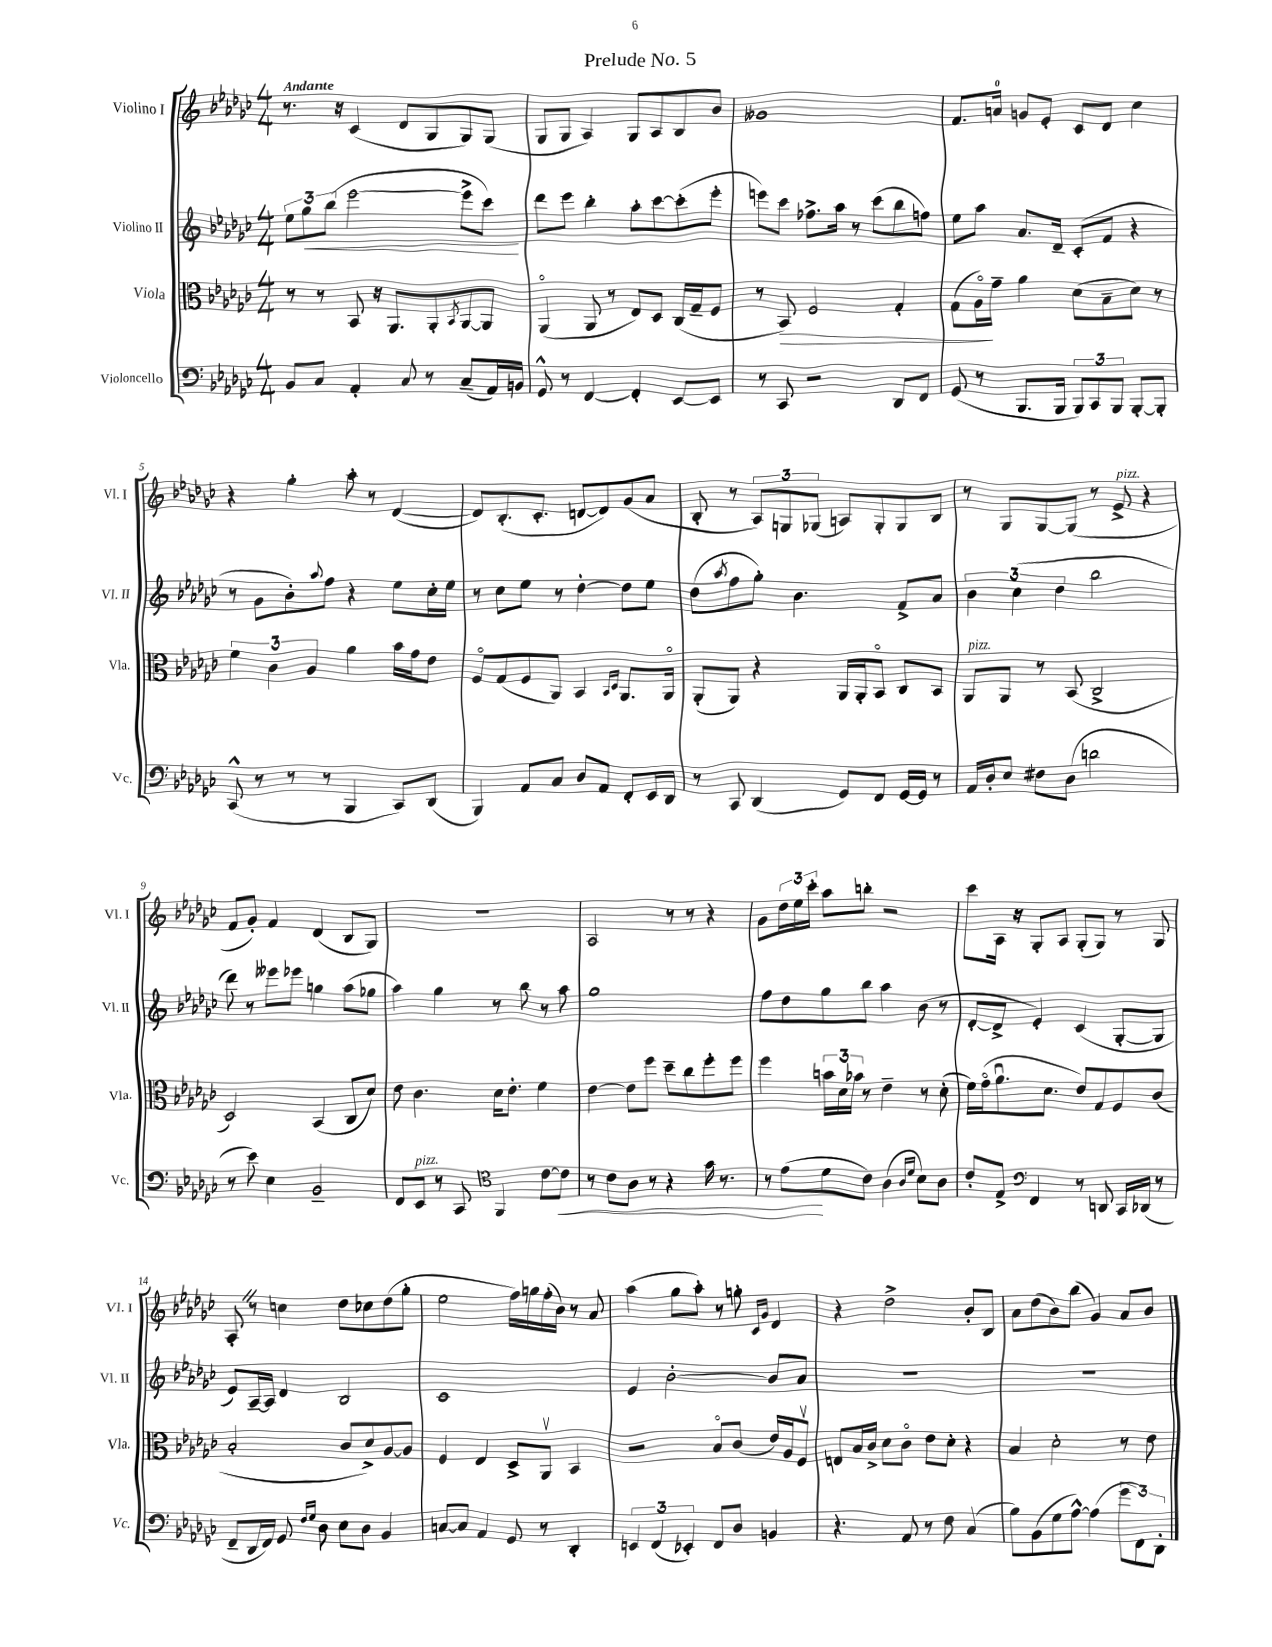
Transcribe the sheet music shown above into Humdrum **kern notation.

**kern	**dynam	**kern	**dynam	**kern	**dynam	**kern
*part4	*part4	*part3	*part3	*part2	*part2	*part1
*staff4	*staff4	*staff3	*staff3	*staff2	*staff2	*staff1
*I"Violoncello	*	*I"Viola	*	*I"Violino II	*	*I"Violino I
*I'Vc.	*	*I'Vla.	*	*I'Vl. II	*	*I'Vl. I
*clefF4	*	*clefC3	*	*clefG2	*	*clefG2
*k[b-e-a-d-g-c-]	*	*k[b-e-a-d-g-c-]	*	*k[b-e-a-d-g-c-]	*	*k[b-e-a-d-g-c-]
*M4/4	*	*M4/4	*	*M4/4	*	*M4/4
=1	=1	=1	=1	=1	=1	=1
!	!	!	!	!	!	!LO:TX:a:B:t=Andante
8BB-/L	.	8r	.	12ee-\L	.	8.r
!	!	!	!	!	!LO:HP:b	!
.	.	.	.	12gg-\	<	.
8C-/J	.	8r	.	.	.	.
.	.	.	.	(12bb-\J	.	.
.	.	.	.	.	.	16r
4AA-'/	.	8BB-/	.	[2eee-\	.	(4c-/
.	.	16r	.	.	.	.
.	.	8.AA-/L	.	.	.	.
8C-/	.	.	.	.	.	8d-/L
8r	.	8AA-'/	.	.	.	8G-/
.	.	8qBB-/	.	.	.	.
(8C-~/L	.	[8AA-/	.	8eee-^\L]	.	8G-/)
16AA-/L)	.	8AA-/J]	.	8ccc-\J)	.	(8G-/J
16BBn/JJ	.	.	.	.	.	.
.	.	.	.	.	[	.
=2	=2	=2	=2	=2	=2	=2
8GG-^^/	.	(4AA-/	.	8ddd-\L	.	8G-/L
8r	.	.	.	8eee-\J	.	8G-/J
[4FF/	.	8AA-/	.	4bb-'\	.	4A-/)
.	.	8r	.	.	.	.
4FF'/]	.	8E-/L)	.	8aa-'\L	.	8G-/L
.	.	8D-/J	.	[8ccc-\	.	8A-/
[8EE-/L	.	(16C-/LL	.	(8ccc-'\]	.	8B-/
.	.	16G-~/J	.	.	.	.
8EE-/J]	.	8F/J	.	8eee-'\J	.	8b-/J
=3	=3	=3	=3	=3	=3	=3
8r	.	8r	.	8eeen\L)	.	1g--X
!	!	!	!LO:HP:b	!	!	!
8CC-/	.	8BB-/)	>	8ccc-\J	.	.
2r	.	2F/	.	8.ff-X^\L	.	.
.	.	.	.	16aa-\Jk	.	.
.	.	.	.	8r	.	.
.	.	.	.	(8ccc-\L	.	.
8DD-/L	.	4G-'/	.	8bb-\	.	.
8FF/J	.	.	.	8ffn\J)	.	.
=4	=4	=4	=4	=4	=4	=4
(8GG-/	.	(8G-\L	.	8ee-\L	.	8.f/L
8r	.	16A-\L)	.	8aa-\J	.	.
.	.	16g-~\JJ	]	.	.	16an/Jk
8.BBB-/L	.	4a-\	.	8.a-/L	.	8gn/L
.	.	.	.	.	.	8e-'/J
16BBB-/Jk	.	.	.	16d-~/Jk	.	.
12BBB-/L)	.	(8d-\L	.	(8c-'/L	.	8c-/L
12CC-/	.	.	.	.	.	.
.	.	8B-~\	.	8f/J	.	8d-/J
12BBB-/J	.	.	.	.	.	.
[8BBB-'/L	.	8d-\J)	.	4r	.	4cc-\
8BBB-'/J]	.	8r	.	.	.	.
!!LO:LB:g=z
=5	=5	=5	=5	=5	=5	=5
(8CC-^^/	.	6f\	.	8r	.	4r
8r	.	.	.	8g-\L	.	.
.	.	6c-\	.	.	.	.
8r	.	.	.	8b-'\)	.	4gg-'\
.	.	6A-/	.	.	.	.
.	.	.	.	8qqaa-/	.	.
8r	.	.	.	8ff\J	.	.
4BBB-/	.	4a-\	.	4r	.	8aa-'\
.	.	.	.	.	.	8r
8CC-/L)	.	16b-\LL	.	8ee-\L	.	([4d-/
.	.	16g-\J	.	.	.	.
(8DD-/J	.	8e-\J	.	16cc-'\L	.	.
.	.	.	.	16ee-\JJ	.	.
=6	=6	=6	=6	=6	=6	=6
4BBB-/)	.	8F/L	.	8r	.	8d-/L])
.	.	(8G-/	.	8cc-\L	.	(8.B-'/
8AA-/L	.	8F/	.	8ee-\J	.	.
.	.	.	.	.	.	8.c-'/J
8C-/J	.	8AA-/J)	.	8r	.	.
8D-/L	.	4BB-/	.	[4dd-'\	.	[8dn/L
8AA-/J	.	.	.	.	.	8d/])
.	.	16qqBB-/LL	.	.	.	.
.	.	16qqD-/JJ	.	.	.	.
8FF'/L	.	8.AA-/L	.	8dd-\L]	.	(8g-/
16EE-/L	.	.	.	8ee-\J	.	8a-/J
16DD-/JJ	.	16AA-/Jk	.	.	.	.
=7	=7	=7	=7	=7	=7	=7
8r	.	(8AA-'/L	.	(8dd-\L	.	8B-'/
.	.	.	.	8qaa-/	.	.
8CC-/	.	8AA-/J)	.	8ff\	.	8r
(4DD-/	.	4r	.	8gg-'\J)	.	12A-/L)
.	.	.	.	.	.	12Gn/
.	.	.	.	4.b-\	.	.
.	.	.	.	.	.	(12G-X/J
8GG-/L)	.	16AA-/LL	.	.	.	8An/L)
.	.	16AA-'/J	.	.	.	.
8FF/J	.	8BB-/J	.	.	.	8G-'/
[16GG-/LL	.	8C-/L	.	8f^/L	.	8G-/
16GG-/JJ]	.	.	.	.	.	.
8r	.	8BB-/J	.	8a-/J	.	8B-/J
=8	=8	=8	=8	=8	=8	=8
!	!	!LO:TX:a:i:t=pizz.	!	!	!	!
16AA-/LL	.	8AA-/L	.	6b-\	.	8r
16D-'/J	.	.	.	.	.	.
8E-/J	.	8AA-/J	.	.	.	8G-/L
.	.	.	.	(6cc-\	.	.
8F#X\L	.	8r	.	.	.	[8G-/
.	.	.	.	6dd-\	.	.
(8D-\J	.	(8BB-/	.	.	.	(8G-/J]
2dn\	.	2C-^/	.	2bb-\	.	8r
!	!	!	!	!	!	!LO:TX:a:i:t=pizz.
.	.	.	.	.	.	8e-^/
.	.	.	.	.	.	4r
!!LO:LB:g=z
=9	=9	=9	=9	=9	=9	=9
8r	.	2D-/)	.	8ddd-\)	.	8f/L
8e-\)	.	.	.	8r	.	8g-'/J)
4E-\	.	.	.	8eee--X\L	.	4f/
.	.	.	.	8eee-X\J	.	.
2BB-~/	.	(4BB-/	.	4ggn\	.	(4d-/
.	.	8C-/L	.	(8aa-\L	.	8B-/L
.	.	8d-/J)	.	8gg-X\J	.	8G-/J)
=10	=10	=10	=10	=10	=10	=10
8FF/L	.	8e-\	.	4aa-\)	.	1r
!LO:TX:a:i:t=pizz.	!	!	!	!	!	!
8EE-/J	.	4.c-\	.	.	.	.
8r	.	.	.	4gg-\	.	.
8CC-/	.	.	.	.	.	.
*clefC4	*	*	*	*	*	*
4FF/	.	16d-\KL	.	8r	.	.
.	.	8.e-'\J	.	.	.	.
.	.	.	.	8bb-\	.	.
[8c-\L	.	4f\	.	8r	.	.
!	!LO:HP:b	!	!	!	!	!
8c-\J]	<	.	.	8aa-\	.	.
=11	=11	=11	=11	=11	=11	=11
8r	.	[4e-\	.	1gg-	.	2A-/
8c-\L	.	.	.	.	.	.
8A-\J	.	8e-\L]	.	.	.	.
8r	.	8ff\J	.	.	.	.
4r	.	8dd-~\L	.	.	.	8r
.	.	8cc-\	.	.	.	8r
16g-\	.	8ff'\	.	.	.	4r
8.r	.	.	.	.	.	.
.	.	8ff\J	.	.	.	.
=12	=12	=12	=12	=12	=12	=12
8r	.	4ff\	.	8ff\L	.	8g-\L
(8e-\L	.	.	.	8dd-\	.	24dd-\L
.	.	.	.	.	.	24ee-\
.	.	.	.	.	.	24ccc-'\JJ
8d-\	[	24bn\LL	.	8gg-\	.	8aa-\L
.	.	24d-\	.	.	.	.
.	.	24b-X\JJ	.	.	.	.
8c-\J)	.	8r	.	8bb-\J	.	8bbn'\J
(4A-\	.	4e-~\	.	4aa-\	.	2r
16qqA-/LL	.	.	.	.	.	.
16qqd-/JJ	.	.	.	.	.	.
8B-\L)	.	8r	.	(8b-\	.	.
8A-\J	.	(8d-'\	.	8r	.	.
=13	=13	=13	=13	=13	=13	=13
8c-'/L	.	16f\LL)	.	[8d-'/L	.	8ccc-\L
.	.	(16g-\J	.	.	.	.
8E-^/J	.	8.a-u\	.	8d-^/J]	.	16A-\Jk
.	.	.	.	.	.	16r
*clefF4	*	*	*	*	*	*
4FF/	.	.	.	4e-'/)	.	8G-'/L
.	.	8.d-\J	.	.	.	.
.	.	.	.	.	.	8A-/J
8r	.	8e-/L)	.	(4c-/	.	(8G-'/L
8DDn/	.	8G-/	.	.	.	8G-/J)
16CC-/LL	.	8F/	.	[8G-'/L	.	8r
(16DD-X/JJ	.	.	.	.	.	.
8r	.	(8c-/J	.	8G-/J]	.	8G-/
!!LO:LB:g=z
=14	=14	=14	=14	=14	=14	=14
8FF~/L	.	2B-'/	.	8e-/L)	.	8A-'Z/
16DD-/L	.	.	.	[16A-~/L	.	8r
16FF/JJ)	.	.	.	16A-/JJ]	.	.
8GG-/	.	.	.	4d-/	.	4ccn\
16qqF/LL	.	.	.	.	.	.
16qqG-/JJ	.	.	.	.	.	.
8D-\	.	.	.	.	.	.
8E-\L	.	8c-/L	.	2B-/	.	8dd-\L
8D-\J	.	8d-^/)	.	.	.	8cc-X\
4BB-/	.	[8A-/	.	.	.	(8dd-\
.	.	8A-/J]	.	.	.	8gg-'\J
=15	=15	=15	=15	=15	=15	=15
[8Cn/L	.	4F/	.	1c-	.	2ee-\
8C/J]	.	.	.	.	.	.
4AA-/	.	4E-/	.	.	.	.
8GG-/	.	8D-^/L	.	.	.	16ff\LL)
.	.	.	.	.	.	16ggn\
8r	.	8AA-v/J	.	.	.	(16ff'\
.	.	.	.	.	.	16b-\JJ)
4DD-'/	.	4BB-/	.	.	.	8r
.	.	.	.	.	.	8a-/
=16	=16	=16	=16	=16	=16	=16
6EEn/	.	2r	.	4e-/	.	(4aa-\
(6FF/	.	.	.	.	.	.
.	.	.	.	[2b-'\	.	8gg-\L
6EE-X'/)	.	.	.	.	.	.
.	.	.	.	.	.	8aa-'\J)
8FF/L	.	8B-/L	.	.	.	8r
8D-/J	.	(8c-/J	.	.	.	8ggn'\
.	.	.	.	.	.	16qqc-/LL
.	.	.	.	.	.	16qqg-/JJ
4BBn/	.	16e-/LL)	.	8b-/L]	.	4d-/
.	.	16A-/J	.	.	.	.
.	.	8Fv/J	.	8a-/J	.	.
=17	=17	=17	=17	=17	=17	=17
4.r	.	8En/L	.	1r	.	4r
.	.	16B-/L	.	.	.	.
.	.	16c-^/JJ	.	.	.	.
.	.	8d-\L	.	.	.	2dd-^\
8AA-/	.	8c-\J	.	.	.	.
8r	.	8e-\L	.	.	.	.
8F\	.	8d-'\J	.	.	.	.
(4C-/	.	4r	.	.	.	8b-'/L
.	.	.	.	.	.	8B-/J
=18	=18	=18	=18	=18	=18	=18
8B-\L)	.	4B-/	.	1r	.	8a-\L
(8BB-\	.	.	.	.	.	(8dd-\
8G-\	.	2d-'\	.	.	.	8b-\)
[8A-^^\J)	.	.	.	.	.	(8bb-\J
(4A-\]	.	.	.	.	.	4g-/)
12g-\L	.	8r	.	.	.	8a-/L
12FF\)	.	.	.	.	.	.
.	.	8e-\	.	.	.	8b-/J
12DD-'\J	.	.	.	.	.	.
==	==	==	==	==	==	==
*-	*-	*-	*-	*-	*-	*-
